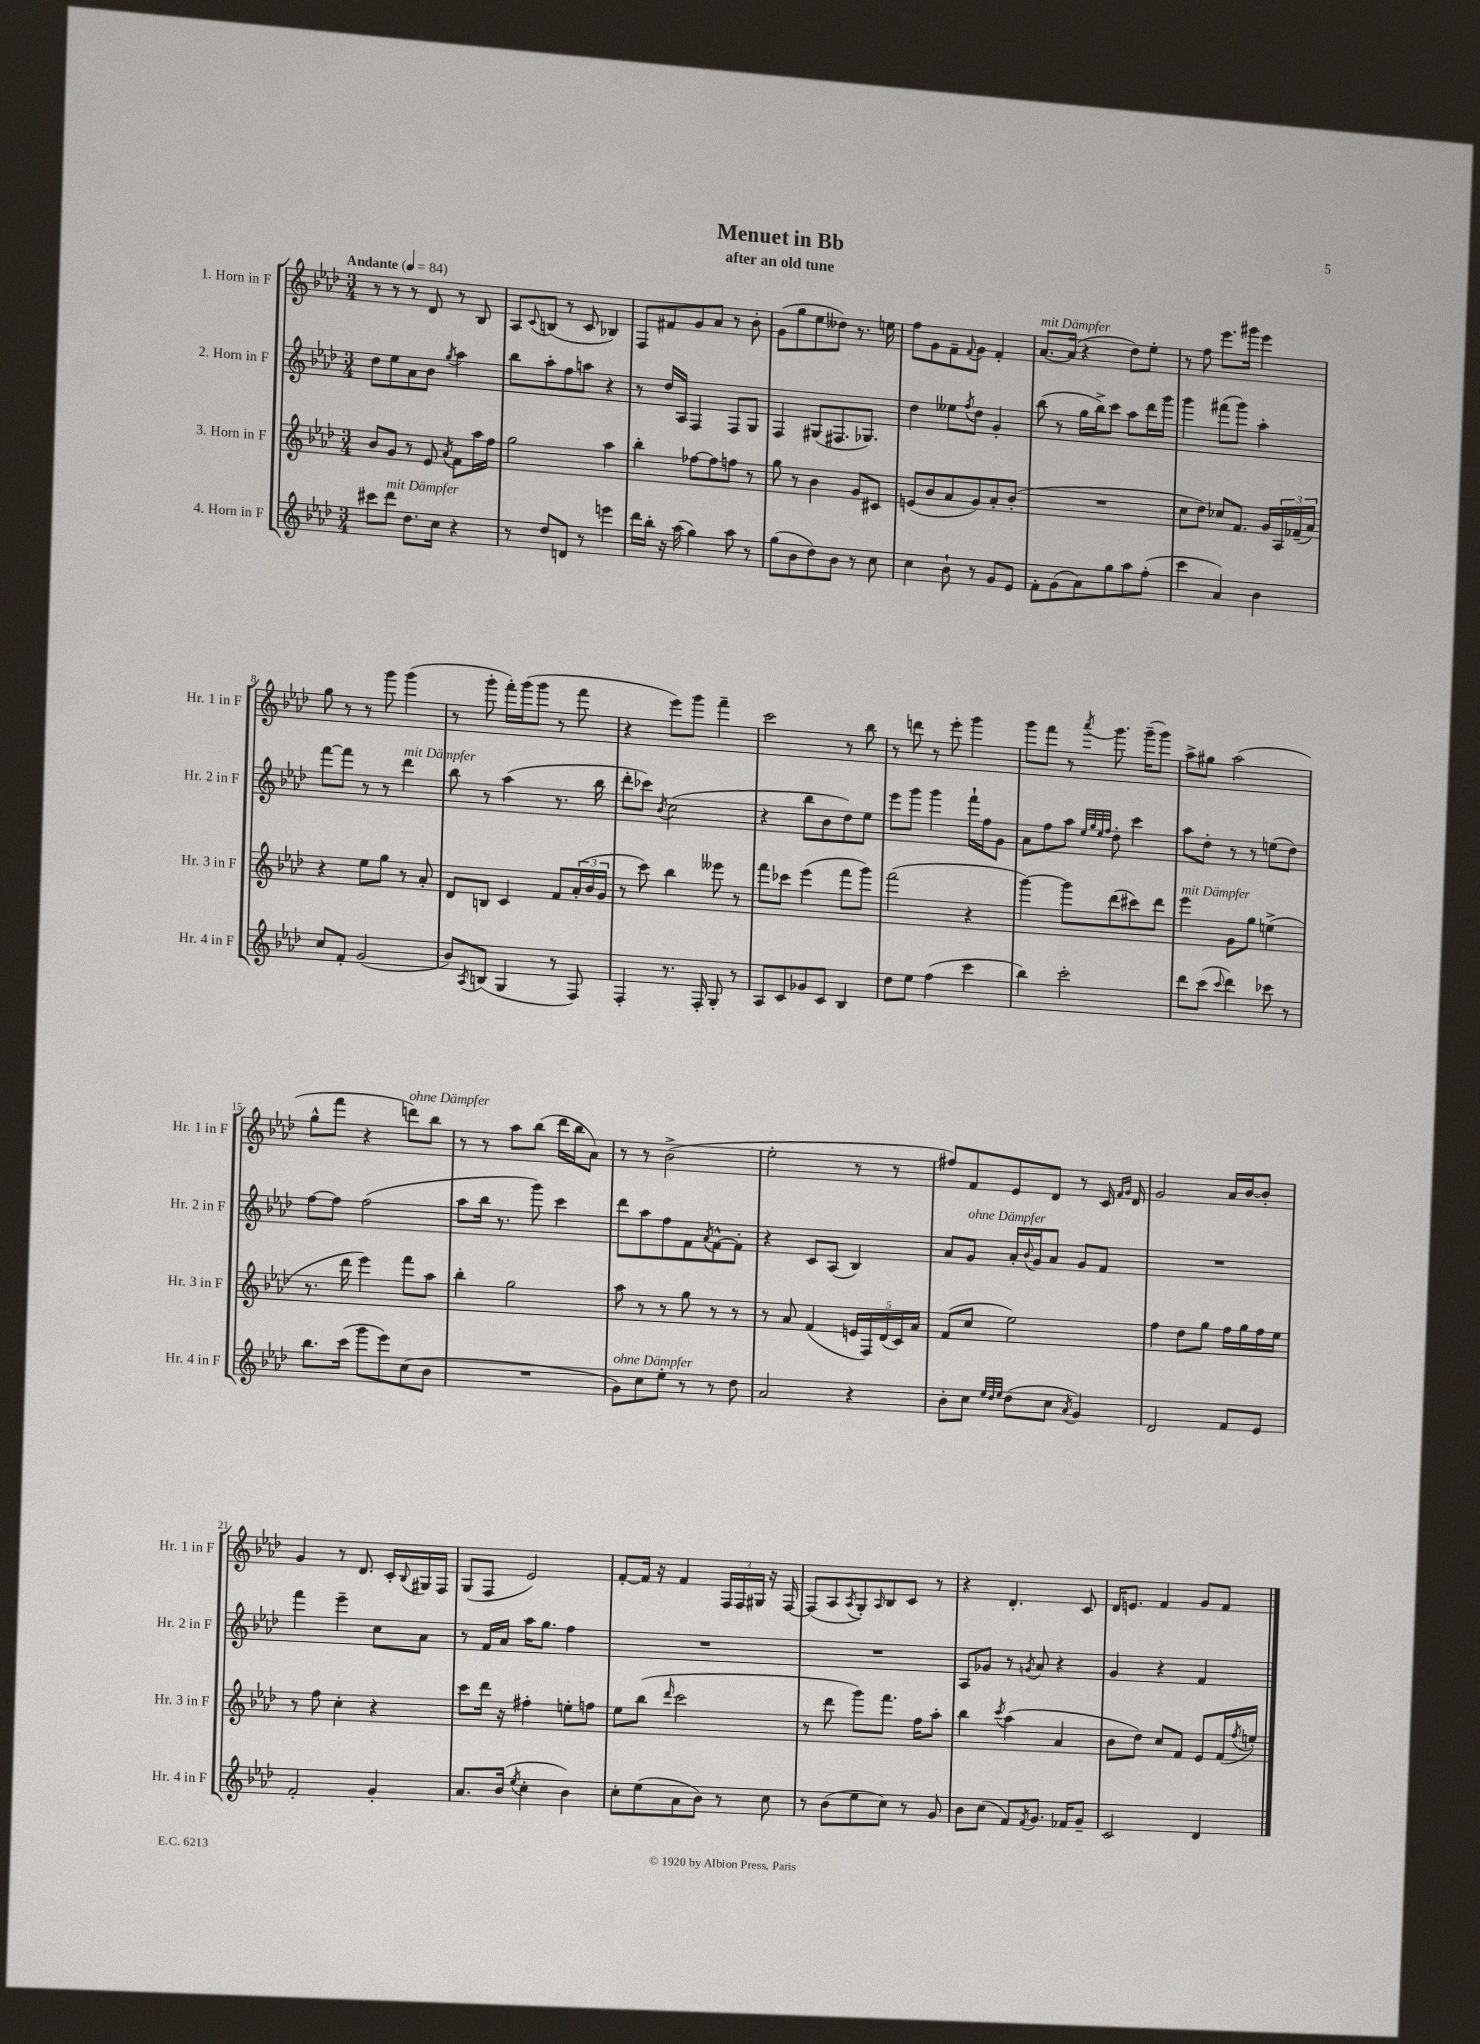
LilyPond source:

\header { title = "Menuet in Bb" subtitle = "after an old tune" }
<<
\new StaffGroup <<
\new Staff = "s0" \with { instrumentName = "1. Horn in F" shortInstrumentName = "Hr. 1 in F" } {
    \clef treble \key aes \major \numericTimeSignature \time 3/4 \tempo "Andante" 4 = 84
    r8 r8 r8 des'8 r8 bes8 |
    aes8 \appoggiatura { c'8 } b8( r8 c'8 bes4) |
    f8 fis'8 g'8 aes'8 r8 bes'8-. |
    g'8( g''8 ees''8 deses''8) r8. e''16 |
    f''8 g'8 f'8-- \appoggiatura { f'8 } g'8 f'4-. |
    aes'8.~^\markup { \italic "mit Dämpfer" } aes'16( r4 des''8) ees''8-. |
    r8 f''8 ees'''8. gis'''16 ees'''4 |
    g''8 r8 r8 g'''8 g'''4( |
    r8 g'''8-. f'''16-.) g'''16( g'''8 r8 f'''8 |
    r4 ees'''8) g'''8 f'''4-- |
    c'''2 r8 bes''8 |
    r8 d'''8 r8 ees'''8-. g'''4 |
    g'''8 f'''8 r8 \acciaccatura { aes'''8 } g'''8. g'''16--( g'''8) |
    aes''8-> gis''8 aes''2( |
    g''8-^ f'''8 r4 d'''8^\markup { \italic "ohne Dämpfer" }) bes''8 |
    r8 r8 aes''8 bes''8( des'''16 bes''16 aes'8) |
    r8 r8 bes'2->( |
    ees''2-. r8 r8 |
    fis''8) f'8 ees'8 des'8 r8 c'16 \grace { f'16 g'16 } des'16 |
    g'2 aes'16 bes'16~ bes'8-. |
    g'4 r8 des'8. c'16-. \appoggiatura { bes8 } gis16 f16 |
    g8( f8 ees'2) |
    f'8~-. f'16 r16 f'4 \tuplet 3/2 { f16 f16 gis16 } r16 f16~ |
    f8( aes8 \acciaccatura { aes8 } g8-.) \grace { aes16 } bes8 c'8 r8 |
    r4 des'4.-. c'8 |
    des'16 e'8. f'4 g'8 f'8 \bar "|." |
}
\new Staff = "s1" \with { instrumentName = "2. Horn in F" shortInstrumentName = "Hr. 2 in F" } {
    \clef treble \key aes \major \numericTimeSignature \time 3/4
    des''8 ees''8 aes'8 bes'8 \acciaccatura { g''8 } aes''4 |
    bes''8 aes''8-. f''8 a''8 r4 |
    r8 des''16 aes16 f4 f8 g8 |
    f4 gis8( fis8. ges8.) |
    des''4 eeses''8 \acciaccatura { f''8 } des''8 g'4-. |
    bes''8( r8 g''16 bes''16->) c'''8 aes''8 des'''16 g'''16 |
    g'''4 fis'''8( g'''8) aes''4-. |
    f'''8~ f'''8 r8 r8 des'''4^\markup { \italic "mit Dämpfer" } |
    bes''8 r8 aes''4( r8. bes''16 |
    des'''8-. ces'''8) \acciaccatura { bes'8 } c''2( |
    r4 bes''8 bes'8 des''8) ees''8 |
    ees'''8 g'''8 g'''4 f'''16-! f''16 g'8 |
    aes'8 f''8 aes''8 \grace { ees''32 g''32 ees''32 f''32 } des''8-. c'''4 |
    aes''8 des''8-. r8 r8 e''8( des''8) |
    f''8~ f''8 f''2( |
    aes''8 bes''16 r8. g'''8) c'''4 |
    des'''8 aes''8 f''8 f'8 \acciaccatura { aes'8 } f'8~-^ f'8-. |
    r4 c'8 aes8( bes4) |
    aes'8 g'8^\markup { \italic "ohne Dämpfer" } aes'16-. \appoggiatura { bes'8 } g'16 aes'8 g'8 f'8 |
    R2. |
    f'''4 ees'''4-- c''8 aes'8 |
    r8 f'16 aes'16 aes''16 g''8. f''4 |
    R2. |
    R2. |
    aes8 ges'8 r8 \acciaccatura { g'8 } aes'8 r4 |
    g'4 r4 f'4 \bar "|." |
}
\new Staff = "s2" \with { instrumentName = "3. Horn in F" shortInstrumentName = "Hr. 3 in F" } {
    \clef treble \key aes \major \numericTimeSignature \time 3/4
    bes'8 g'8 r8 ees'8 \acciaccatura { aes'8 } f'8 aes''16 f''16 |
    g''2 aes''4 |
    bes''4-. fes''8~ fes''8 f''8 r8 |
    g''8 r8 bes'4 g'8 cis'8 |
    e'8( bes'8 aes'8 g'8) aes'8-. bes'8-.( |
    R2. |
    c''8 des''8) ces''8 f'8. g'16 \tuplet 3/2 { aes16 fes'16--( aes'16) } |
    r4 ees''8 g''8 r8 aes'8-. |
    des'8 b8 c'4 f'8 \tuplet 3/2 { aes'16-.( bes'16 g'16 } |
    r8 c'''8) bes''4 eeses'''8 r8 |
    f'''8 ces'''8 ees'''4( f'''8 g'''8) |
    f'''2( r4 |
    g'''4~) g'''8 des'''8( cis'''8) des'''8 |
    ees'''4^\markup { \italic "mit Dämpfer" } g'8 g''8 e''4->( |
    r8. des'''16 ees'''4) f'''8 aes''8 |
    bes''4-. g''2 |
    aes''8 r8 r8 g''8 r8 r8 |
    r8 aes'8 f'4( \tuplet 5/4 { e'16 f16) des'16( c'16) aes'16 } |
    f'8( c''8 ees''2) |
    f''4 des''8 g''8 f''16 g''16 f''16 ees''16 |
    r8 f''8 c''4-. r4 |
    c'''8 des'''16 r16 fis''4-. e''8-. f''8 |
    ees''8 bes''8( \grace { des'''16 } c'''2 |
    r8 des'''8 g'''8) f'''8. f''16 aes''8-. |
    bes''4 \acciaccatura { c'''8 } aes''4( aes'4 |
    bes'8 des''8) c''8 f'8 ees'8 f'16( \acciaccatura { f''8 } e''16-.) \bar "|." |
}
\new Staff = "s3" \with { instrumentName = "4. Horn in F" shortInstrumentName = "Hr. 4 in F" } {
    \clef treble \key aes \major \numericTimeSignature \time 3/4
    cis'''8 des'''8^\markup { \italic "mit Dämpfer" } des''8. c''16 r4 |
    r8 des''8 d'8 r8 e'''4 |
    des'''16 bes''16-. r16 aes''16( g''4) aes''8 r8 |
    g''8( bes'8 des''8) bes'8 r8 c''8 |
    c''4 bes'8-! r8 g'8 ees'8 |
    f'8-. g'8( aes'8) g''8 aes''8 f''8-.( |
    c'''4 aes'4) bes'4 |
    c''8 f'8-. g'2( |
    bes'8) \acciaccatura { aes8 } b8( g4 r8 f8) |
    f4-. r8. f16-. g8-. r8 |
    aes8 c'8 ges'8 c'8 bes4 |
    des''8 ees''8 f''4( c'''4 |
    bes''4) c'''2-. |
    des'''8 c'''8( \appoggiatura { c'''8 } des'''4) ces'''8 r8 |
    bes''8. c'''16( g'''8 ees'''8) c''8( bes'8 |
    R2. |
    g'8^\markup { \italic "ohne Dämpfer" }) c''8 ees''8-. r8 r8 des''8 |
    aes'2 r4 |
    bes'8-. c''8 \grace { ees''32 des''32 ees''32 } des''8( c''8 \acciaccatura { aes'8 } g'4) |
    des'2 f'8 ees'8 |
    f'2-. g'4-. |
    aes'8. bes'16( \acciaccatura { ees''8 } c''4-. bes'4) |
    c''8-. ees''8( aes'8 bes'8) r8 c''8 |
    r8 bes'8( ees''8 c''8) r8 g'8 |
    bes'8 c''8( f'8) \acciaccatura { f'8 } g'8. fes'16 g'8-- |
    c'2 des'4 \bar "|." |
}
>>
>>
